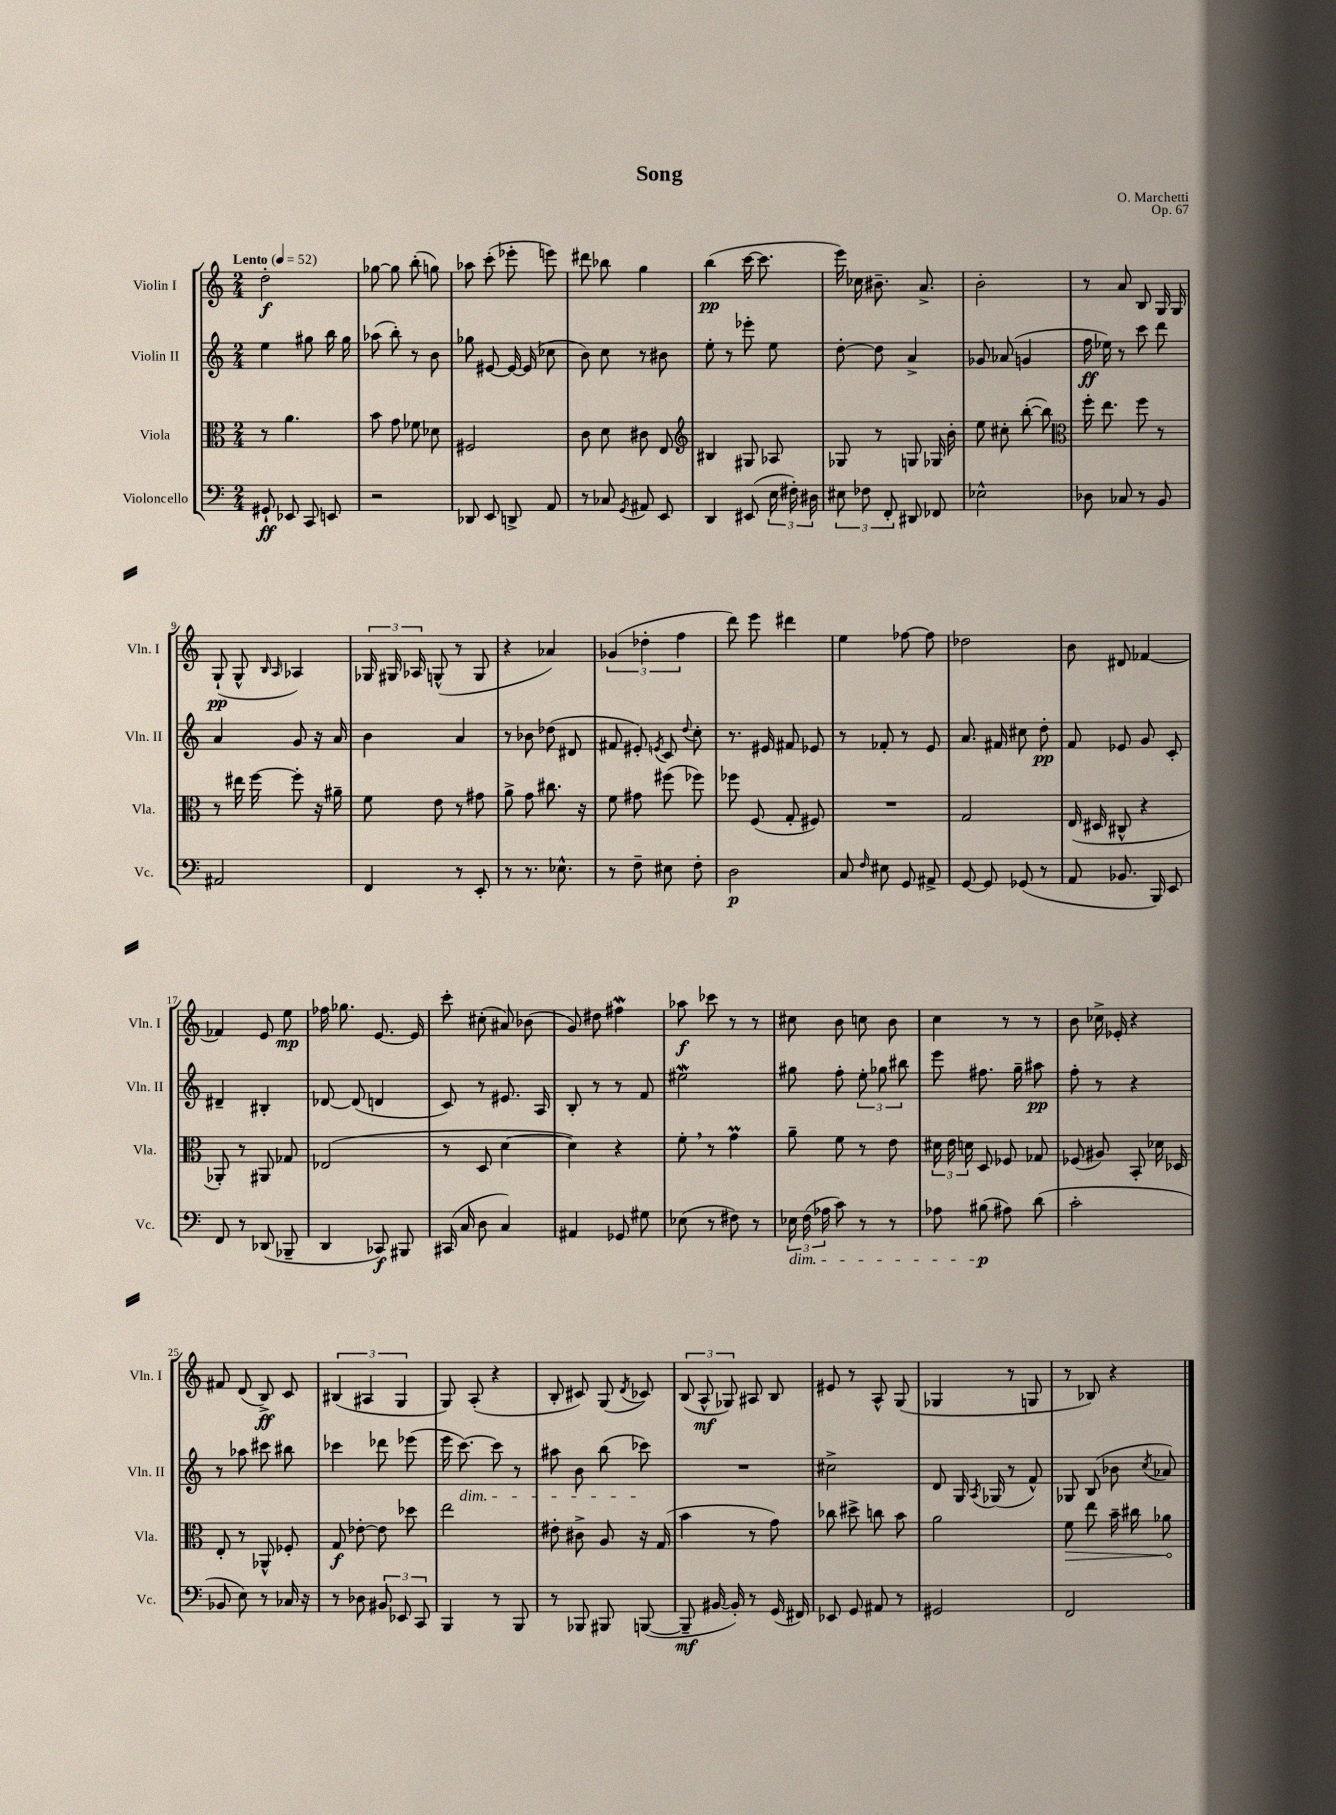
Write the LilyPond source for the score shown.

\header { title = "Song" composer = "O. Marchetti" opus = "Op. 67" }
<<
\new StaffGroup <<
\new Staff = "s0" \with { instrumentName = "Violin I" shortInstrumentName = "Vln. I" } {
    \clef treble \key c \major \numericTimeSignature \time 2/4 \tempo "Lento" 4 = 52
    \autoBeamOff d''2-.\f |
    ges''8~ ges''8 b''8-.( g''8) |
    aes''8 c'''8-.( ees'''8-. e'''8) |
    dis'''8 bes''8 g''4 |
    b''4\pp( c'''16~ c'''8. |
    e'''16) ces''16 bis'8.-- a'8.-> |
    b'2-. |
    r8 a'8 b8 g16 g16 |
    g8-!\pp( g8-^ \grace { b16 a16 } aes4) |
    \tuplet 3/2 { ges16 gis16 aes16 } g8-^( r8 g8 |
    r4 aes'4) |
    \tuplet 3/2 { ges'4( des''4-. f''4 } |
    d'''8) e'''8 dis'''4 |
    e''4 fes''8~ fes''8 |
    des''2 |
    b'8 dis'8 fes'4~ |
    fes'4 e'8 e''8\mp |
    fes''16 ges''8. e'8.~ e'16 |
    c'''8-. cis''8-.( ais'8) bes'8( |
    g'8) dis''8 fis''4\mordent |
    aes''8\f ces'''8 r8 r8 |
    cis''8 b'8 c''8 b'8 |
    c''4 r8 r8 |
    b'8 ces''16-> ees'16-. r4 |
    fis'8 d'8( b8->\ff) c'8 |
    \tuplet 3/2 { bis4( ais4 g4 } |
    g8) a8-.( r4 |
    b8-. cis'8) g8( \acciaccatura { d'8 } ces'8) |
    \tuplet 3/2 { b8( a8-^\mf ges8) } ais8 b8 |
    eis'8 r8 a8-^ g8( |
    ges4 r8 g8 |
    r8 bes8) r4 \bar "|." |
}
\new Staff = "s1" \with { instrumentName = "Violin II" shortInstrumentName = "Vln. II" } {
    \clef treble \key c \major \numericTimeSignature \time 2/4
    \autoBeamOff e''4 gis''8 b''16 gis''16 |
    aes''8( b''8-.) r8 b'8 |
    ges''8 eis'8~ eis'16~ eis'16( ces''8 |
    b'8) c''8 r8 bis'8 |
    e''8-. r8 ees'''8-. e''8 |
    d''8~-. d''8 a'4-> |
    ges'8 aes'8( g'4 |
    f''16\ff ees''16) r8 c'''8 d'''8 |
    a'4 g'8 r16 a'16 |
    b'4 a'4 |
    r8 bes'8 des''8( dis'8 |
    fis'8 eis'8-.) \acciaccatura { e'8 } c'8 \appoggiatura { d''8 } c''8-. |
    r8. eis'16 fis'8 ees'8 |
    r8 fes'8-. r8 e'8 |
    a'8. fis'16 cis''8 d''8-.\pp |
    f'8 ees'8 g'8 c'8-. |
    dis'4-- bis4-. |
    des'8~ des'8( d'4 |
    c'8) r8 eis'8. a16 |
    b8-. r8 r8 f'8 |
    eis''2\mordent |
    gis''8 f''8-. \tuplet 3/2 { e''8-. ges''8 bis''8 } |
    e'''8 fis''8. g''16-- ais''8\pp |
    f''8-. r8 r4 |
    r8 aes''8 cis'''8 bis''8 |
    ces'''4 des'''8 ees'''8( |
    e'''16 c'''8.~\dim) c'''8 r8 |
    ais''8 b'8 b''8( ces'''8\!) |
    R2 |
    cis''2-> |
    d'8 g16 \acciaccatura { a8 } ges16( r8 f'8-^) |
    ges8 b8( bes'8 \acciaccatura { c''8 } aes'8) \bar "|." |
}
\new Staff = "s2" \with { instrumentName = "Viola" shortInstrumentName = "Vla." } {
    \clef alto \key c \major \numericTimeSignature \time 2/4
    \autoBeamOff r8 a'4. |
    b'8 g'8 fes'8 des'8 |
    fis2 |
    c'8 d'8 cis'8 e8 |
    \clef treble bis4 gis8 aes8 |
    ges8 r8 g8 ges16 b'16-. |
    e''8 cis''8-. b''8~-.( b''8) |
    \clef alto f''16-. e''8. f''8 r8 |
    r8 eis''16 f''16~ f''8-. r16 ais'16-- |
    f'8 e'8 r8 gis'8 |
    a'8-> g'8 cis''8. r16 |
    f'8 gis'8 fis''8( fes''8) |
    fes''8 f8( g8-. fis8) |
    R2 |
    g2 |
    e16( dis16 cis8-^ r4 |
    aes,8-.) r8 ais,8 ges8 |
    ees2( |
    r8 d8 d'4~ |
    d'4) r4 |
    f'8-. \breathe r8 g'4\prall |
    a'8-- f'8 r8 e'8 |
    \tuplet 3/2 { dis'16 e'16 d'16 } d8 fes8 ges8 |
    fes8( ais8) b,8-. des'16 des16 |
    e8-. r8 aes,8-^ fes8-. |
    g8\f ees'8~-. ees'8 des''8 |
    e''2 |
    eis'8-. cis'8-> a8 r16 g16( |
    b'4 r8 g'8) |
    ces''8 dis''8-> c''8 b'8 |
    a'2 |
    \once \override Hairpin.circled-tip = ##t f'8\> e''8 b'16-- cis''16 aes'8\! \bar "|." |
}
\new Staff = "s3" \with { instrumentName = "Violoncello" shortInstrumentName = "Vc." } {
    \clef bass \key c \major \numericTimeSignature \time 2/4
    \autoBeamOff gis,8-!\ff ees,8 c,8 e,8 |
    r2 |
    des,8 e,8 d,8-> a,8 |
    r8 ces8 \acciaccatura { g,8 } ais,8 e,8 |
    d,4 eis,8( \tuplet 3/2 { e16 fis16-.) dis16 } |
    \tuplet 3/2 { eis8 fes8 f,8-. } dis,8 fes,8 |
    ees2-^ |
    des8 ces8 r8 b,8 |
    ais,2 |
    f,4 r8 e,8-. |
    r8 r8. ees8.-^ |
    r8 f8-- eis8 f8-. |
    d2\p |
    c8 \grace { f16 } eis8 g,8 ais,8-> |
    g,8~ g,8 ges,8( r8 |
    a,8 bes,8. b,,16) e,8 |
    f,8 r8 des,8( bes,,8-- |
    d,4 ces,8\f) bis,,8 |
    cis,16( c16 d8 c4) |
    ais,4 ges,8 gis8 |
    ees8( r8 fis8) r8 |
    \tuplet 3/2 { ees16\dim f16( aes16 } c'8) r8 r8 |
    aes8 bis8\p\!( ais8) d'8( |
    c'2-. |
    bes,8 e8) r8 ces16 r16 |
    r8 des8 \tuplet 3/2 { bis,8 ees,8 c,8 } |
    b,,4 r8 b,,8 |
    r8 bes,,8 bis,,8 b,,8~( |
    b,,8--\mf bis,16~ bis,16-.) r8 g,16( fis,16) |
    ees,8 g,8 ais,8 r8 |
    gis,2 |
    f,2 \bar "|." |
}
>>
>>
